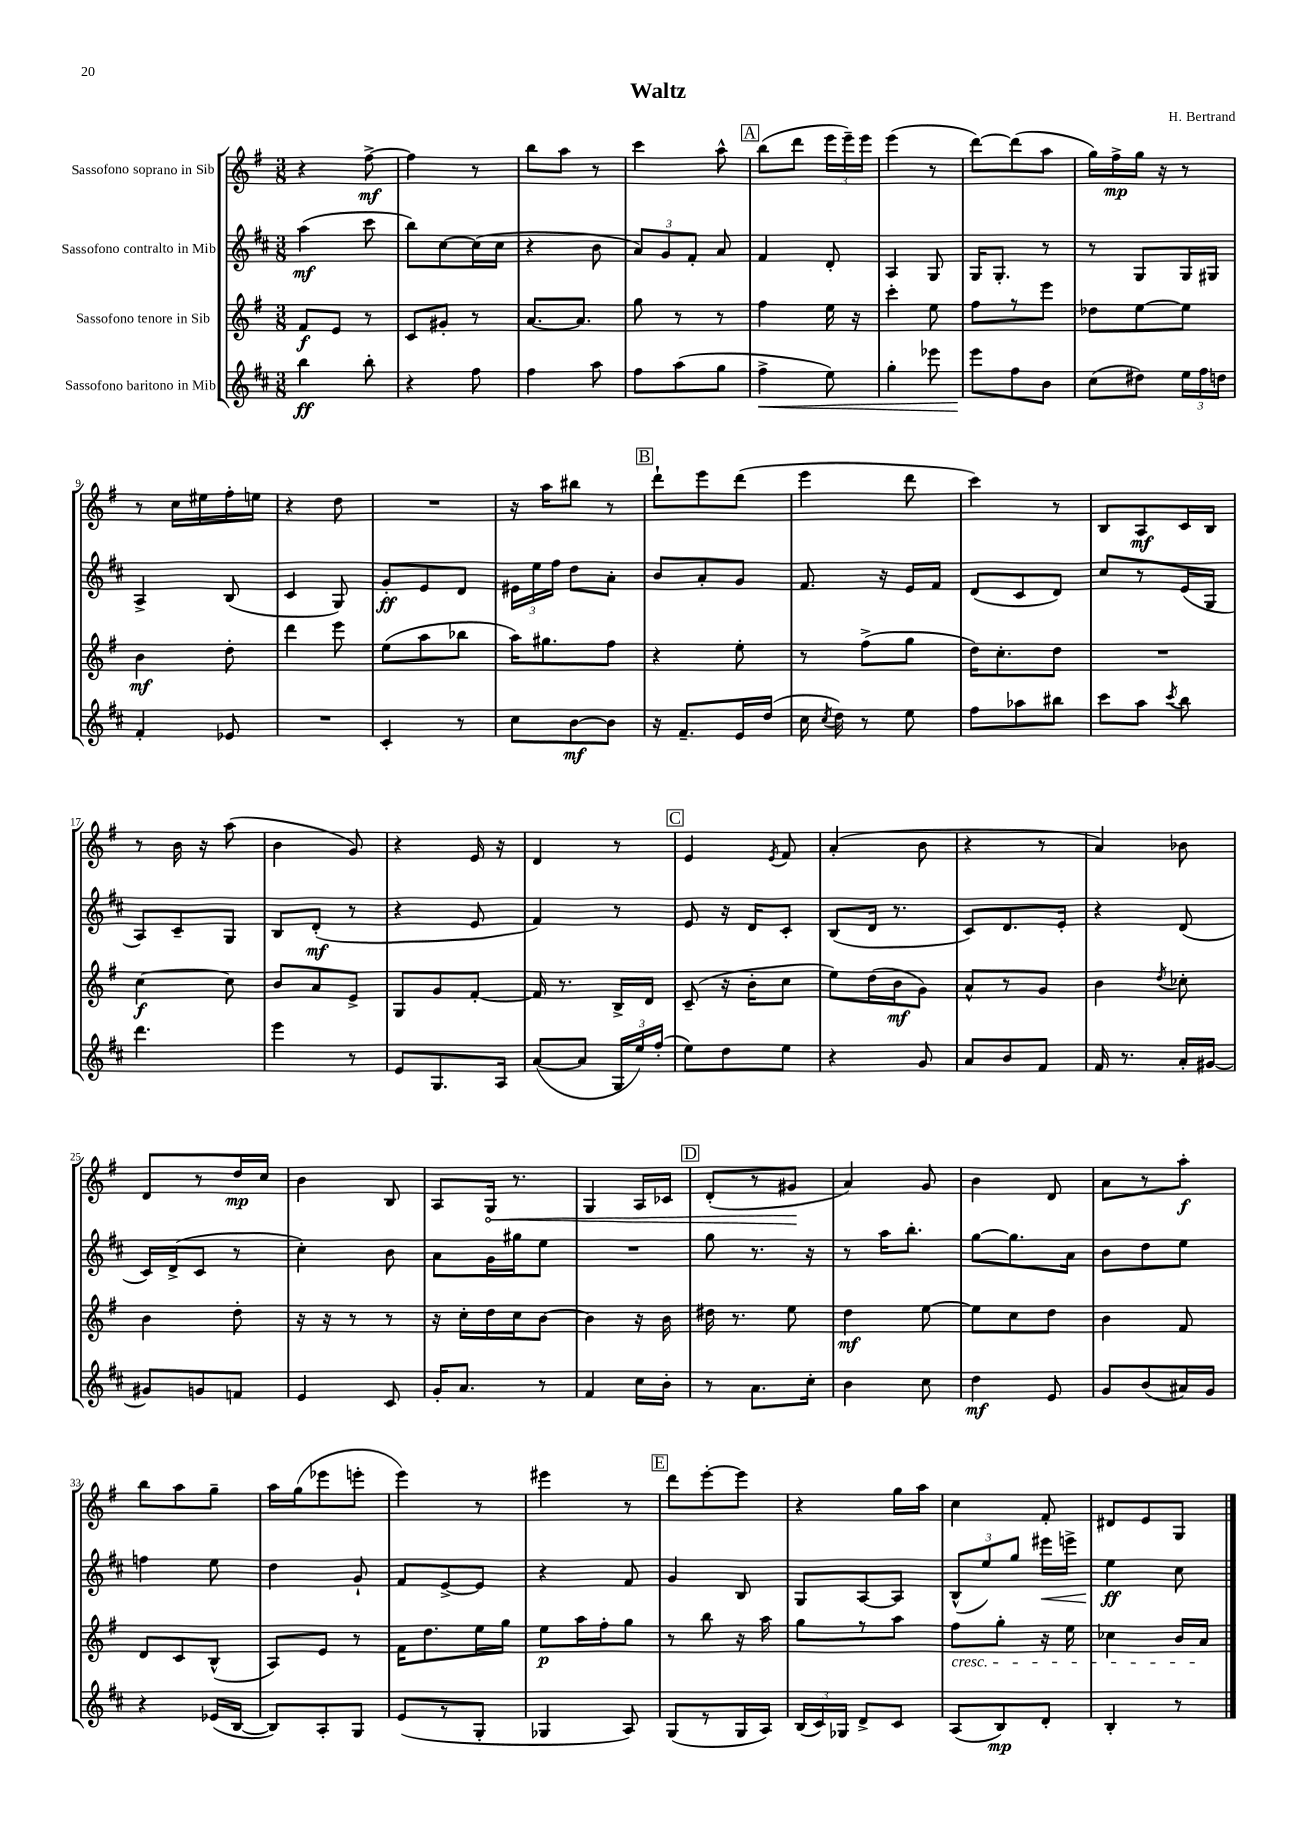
\header { title = "Waltz" composer = "H. Bertrand" }
<<
\new StaffGroup <<
\new Staff = "s0" \with { instrumentName = "Sassofono soprano in Sib" } {
    \clef treble \key g \major \numericTimeSignature \time 3/8
    \autoBeamOff r4 fis''8~->\mf |
    fis''4 r8 |
    b''8[ a''8] r8 |
    c'''4 a''8-^ |
    \mark \markup { \box "A" } b''8[( d'''8] \tuplet 3/2 { e'''16[ e'''16--) e'''16] } |
    e'''4( r8 |
    d'''8[~) d'''8( a''8] |
    g''16[) fis''16->\mp g''16] r16 r8 |
    r8 c''16[ eis''16 fis''16-. e''16] |
    r4 d''8 |
    R4. |
    r16 a''16[ bis''8] r8 |
    \mark \markup { \box "B" } d'''8[-! e'''8 d'''8]( |
    e'''4 d'''8 |
    c'''4) r8 |
    b8[ a8\mf c'16 b16] |
    r8 b'16 r16 a''8( |
    b'4 g'8) |
    r4 e'16 r16 |
    d'4 r8 |
    \mark \markup { \box "C" } e'4 \acciaccatura { e'8 } fis'8 |
    a'4-.( b'8 |
    r4 r8 |
    a'4) bes'8 |
    d'8[ r8 d''16\mp c''16] |
    b'4 b8 |
    a8[ \once \override Hairpin.circled-tip = ##t g16]\< r8. |
    g4 a16[ ces'16] |
    \mark \markup { \box "D" } d'8[-.( r8 gis'8]\! |
    a'4) g'8 |
    b'4 d'8 |
    a'8[ r8 a''8]-.\f |
    b''8[ a''8 g''8]-- |
    a''16[ g''16( ees'''8 e'''8]-. |
    e'''4) r8 |
    eis'''4 r8 |
    \mark \markup { \box "E" } d'''8[ e'''8~-. e'''8] |
    r4 g''16[ a''16] |
    c''4 fis'8-. |
    dis'8[ e'8 g8] \bar "|." |
}
\new Staff = "s1" \with { instrumentName = "Sassofono contralto in Mib" } {
    \clef treble \key d \major \numericTimeSignature \time 3/8
    \autoBeamOff a''4\mf( cis'''8 |
    b''8[) cis''8~ cis''16( cis''16] |
    r4 b'8 |
    \tuplet 3/2 { a'8[) g'8 fis'8]-. } a'8 |
    \mark \markup { \box "A" } fis'4 d'8-. |
    a4 g8 |
    g16[ g8.]-. r8 |
    r8 g8[ g16 gis16] |
    a4-> b8( |
    cis'4 g8) |
    g'8[-.\ff e'8 d'8] |
    \tuplet 3/2 { eis'16[ e''16 fis''16] } d''8[ a'8]-. |
    \mark \markup { \box "B" } b'8[ a'8-. g'8] |
    fis'8. r16 e'16[ fis'16] |
    d'8[( cis'8 d'8]) |
    cis''8[ r8 e'16( g16] |
    a8[) cis'8-- g8] |
    b8[ d'8]-.\mf( r8 |
    r4 e'8 |
    fis'4) r8 |
    \mark \markup { \box "C" } e'8 r16 d'16[ cis'8]-. |
    b8[( d'16] r8. |
    cis'8[) d'8. e'16]-. |
    r4 d'8( |
    cis'16[) d'16->( cis'8] r8 |
    cis''4-.) b'8 |
    a'8[ g'16 gis''16 e''8] |
    R4. |
    \mark \markup { \box "D" } g''8 r8. r16 |
    r8 a''16[ b''8.]-. |
    g''8[~ g''8. a'16] |
    b'8[ d''8 e''8] |
    f''4 e''8 |
    d''4 g'8-! |
    fis'8[ e'8~-> e'8] |
    r4 fis'8 |
    \mark \markup { \box "E" } g'4 b8 |
    g8[ a8~ a8] |
    \tuplet 3/2 { b8[-^( e''8) g''8] } eis'''16[\< e'''16]-> |
    e''4\ff\! cis''8 \bar "|." |
}
\new Staff = "s2" \with { instrumentName = "Sassofono tenore in Sib" } {
    \clef treble \key g \major \numericTimeSignature \time 3/8
    \autoBeamOff fis'8[\f e'8] r8 |
    c'8[ gis'8]-. r8 |
    a'8.[~ a'8.] |
    g''8 r8 r8 |
    \mark \markup { \box "A" } fis''4 e''16 r16 |
    c'''4-. e''8 |
    fis''8[ r8 e'''8] |
    des''8[ e''8~ e''8] |
    b'4\mf d''8-. |
    d'''4 e'''8 |
    e''8[( a''8 bes''8] |
    a''16[) gis''8. fis''8] |
    \mark \markup { \box "B" } r4 e''8-. |
    r8 fis''8[->( g''8] |
    d''16[) c''8.-. d''8] |
    R4. |
    c''4~\f c''8 |
    b'8[ a'8 e'8]-> |
    g8[ g'8 fis'8]~-. |
    fis'16 r8. b16[-> d'16] |
    \mark \markup { \box "C" } c'8--( r16 b'16[-. c''8] |
    e''8[) d''16( b'16\mf g'8]) |
    a'8[-^ r8 g'8] |
    b'4 \acciaccatura { d''8 } ces''8-. |
    b'4 d''8-. |
    r16 r16 r8 r8 |
    r16 c''16[-. d''16 c''16 b'8]~ |
    b'4 r16 b'16 |
    \mark \markup { \box "D" } dis''16 r8. e''8 |
    d''4\mf e''8~ |
    e''8[ c''8 d''8] |
    b'4 fis'8 |
    d'8[ c'8 b8]-^( |
    a8[) e'8] r8 |
    fis'16[ d''8. e''16 g''16] |
    e''8[\p a''16 fis''16-. g''8] |
    \mark \markup { \box "E" } r8 b''8 r16 a''16 |
    g''8[ r8 a''8] |
    fis''8[\cresc g''8]-. r16 e''16 |
    ces''4 b'16[ a'16]\! \bar "|." |
}
\new Staff = "s3" \with { instrumentName = "Sassofono baritono in Mib" } {
    \clef treble \key d \major \numericTimeSignature \time 3/8
    \autoBeamOff b''4\ff b''8-. |
    r4 fis''8 |
    fis''4 a''8 |
    fis''8[ a''8( g''8] |
    \mark \markup { \box "A" } fis''4->\< e''8) |
    g''4-. ees'''8 |
    e'''8[\! fis''8 b'8] |
    cis''8[( dis''8]) \tuplet 3/2 { e''16[ fis''16 d''16] } |
    fis'4-. ees'8 |
    R4. |
    cis'4-. r8 |
    cis''8[ b'8~\mf b'8] |
    \mark \markup { \box "B" } r16 fis'8.[-- e'16 d''16]( |
    cis''16 \acciaccatura { cis''8 } d''16) r8 e''8 |
    fis''8[ aes''8 bis''8] |
    cis'''8[ a''8] \acciaccatura { cis'''8 } b''8 |
    d'''4. |
    e'''4 r8 |
    e'8[ g8. a16] |
    a'8[~( a'8] \tuplet 3/2 { g16[ e''16) fis''16]-.( } |
    \mark \markup { \box "C" } e''8[) d''8 e''8] |
    r4 g'8 |
    a'8[ b'8 fis'8] |
    fis'16 r8. a'16[-. gis'16]~ |
    gis'8[ g'8 f'8] |
    e'4 cis'8 |
    g'16[-. a'8.] r8 |
    fis'4 cis''16[ b'16]-. |
    \mark \markup { \box "D" } r8 a'8.[ cis''16]-. |
    b'4 cis''8 |
    d''4\mf e'8 |
    g'8[ b'8( ais'16) g'16] |
    r4 ees'16[( b16]~ |
    b8[) a8-. g8] |
    e'8[( r8 g8]-. |
    ges4 a8) |
    \mark \markup { \box "E" } g8[( r8 g16 a16]) |
    \tuplet 3/2 { b16[( cis'16) ges16] } d'8[-> cis'8] |
    a8[( b8\mp) d'8]-. |
    b4-. r8 \bar "|." |
}
>>
>>
